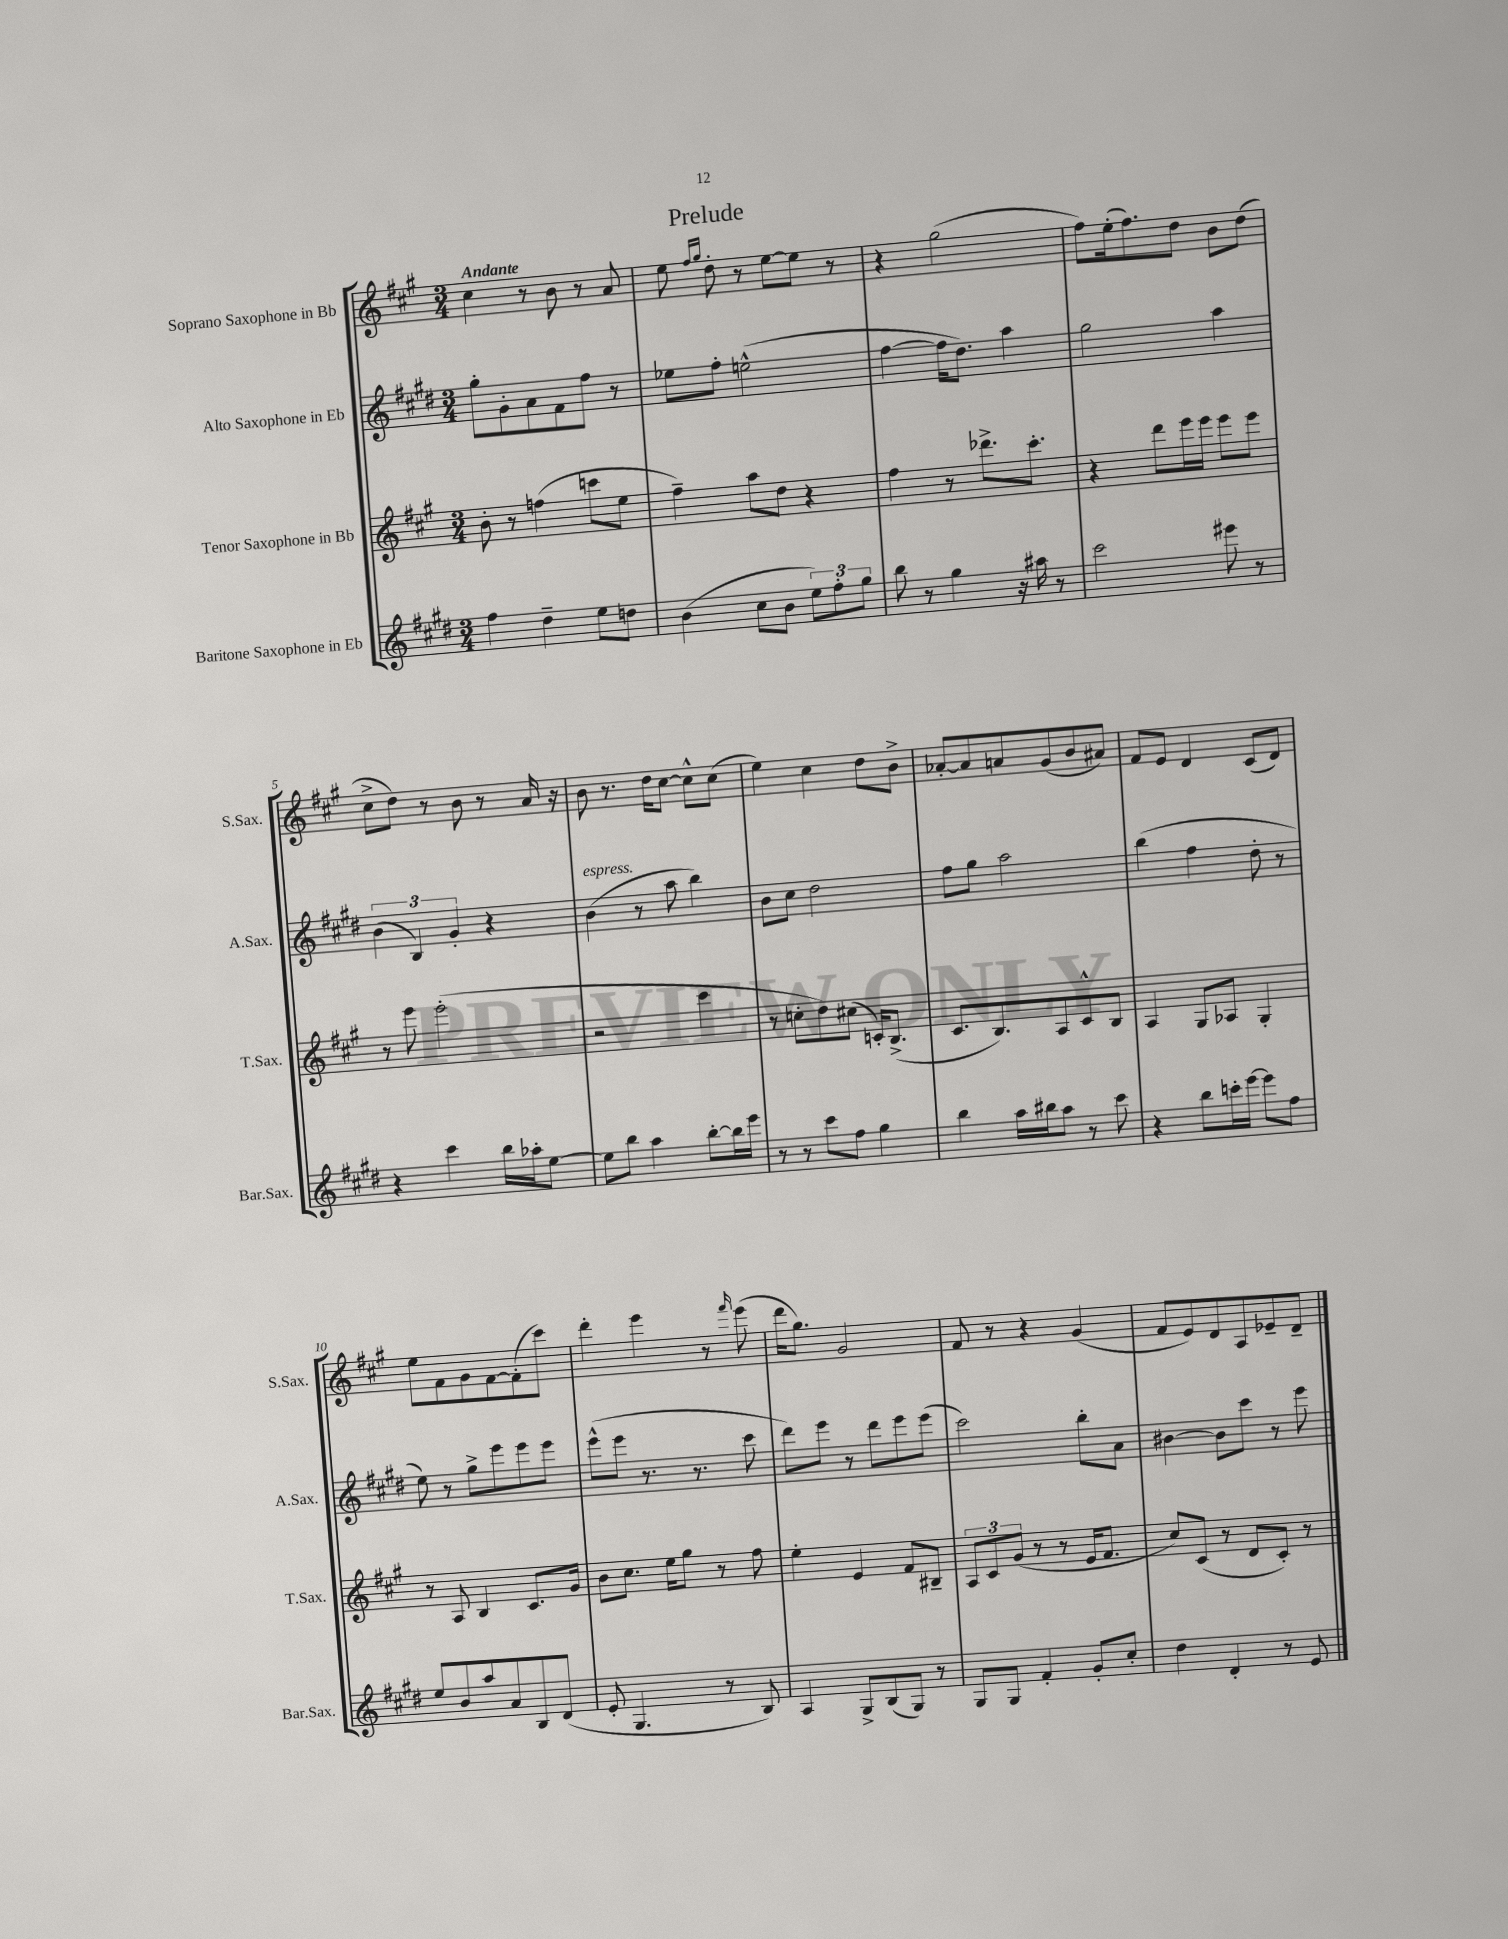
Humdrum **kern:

**kern	**kern	**kern	**kern
*staff4	*staff3	*staff2	*staff1
*clefG2	*clefG2	*clefG2	*clefG2
*k[f#c#g#d#]	*k[f#c#g#]	*k[f#c#g#d#]	*k[f#c#g#]
*M3/4	*M3/4	*M3/4	*M3/4
4ff#\	8b'\	8gg#'\L	4cc#\
.	8r	8g#'\	.
4dd#~\	(4ff\	8a\	8r
.	.	8f#\	8b\
8ee\L	8ccc\L	8ff#\J	8r
8dd\J	8ee\J	8r	8a/
=	=	=	=
(4b\	4ff#~\)	8ee-\L	8ee\
.	.	.	16qqff#/LL
.	.	.	16qqgg#/JJ
.	.	8ff#'\J	8dd'\
8cc#\L	8aa\L	(2ee^^\	8r
8b\J	8dd\J	.	[8ee\L
12ee\L)	4r	.	8ee\]J
12ff#'\	.	.	.
.	.	.	8r
12gg#\J	.	.	.
=	=	=	=
8bb\	4ff#\	[4ff#\	4r
8r	.	.	.
4gg#\	8r	16ff#\]LK	(2gg#\
.	.	8.dd#\J)	.
.	8.ddd-^\L	.	.
16r	.	4aa\	.
16aa#\	8.ccc#'\J	.	.
8r	.	.	.
=	=	=	=
2ccc#\	4r	2gg#\	8ff#\L)
.	.	.	(16ee'\k
.	.	.	8.ff#\)
.	8ddd\L	.	.
.	16eee\L	.	8dd\J
.	16eee\JJ	.	.
8eee#\	8eee\L	4aa\	8b\L
8r	8eee\J	.	(8dd\J
=	=	=	=
4r	8r	(6b\	8cc#^\L
.	8eee\	.	8dd\J)
.	.	6B/)	.
4ccc#\	(2eee'\	.	8r
.	.	6g#'/	.
.	.	.	8b\
16bb\LL	.	4r	8r
16aa-'\J	.	.	.
[8ee\J	.	.	16a/
.	.	.	16r
=	=	=	=
8ee\]L	2r	(4b\	8b\
8bb\J	.	.	8.r
4aa\	.	8r	.
.	.	.	16dd\LK
.	.	8aa\	[8cc#\J
[8bb'\L	4ccc#\	4bb\)	8cc#^^\]L
16bb\]L	.	.	(8cc#\J
16eee\JJ	.	.	.
=	=	=	=
8r	8r	8b\L	4ee\)
8r	8cc'\L	8cc#\J	.
8ccc#\L	8dd\)	2dd#\	4cc#\
8ff#\J	(8cc#\J	.	.
4gg#\	16c'/LK)	.	8dd\L
.	(8.B^/J	.	.
.	.	.	8b^\J
=	=	=	=
4bb\	8.c#/L	8ff#\L	[8a-'/L
.	.	8gg#\J	8a-/]
.	8.B/)	.	.
16aa\LL	.	2aa\	8a/
16bb#\J	.	.	.
8aa\J	8A/	.	(8g#/
8r	8c#^^/	.	8b/
8ccc#\	8B/J	.	8a#/J)
=	=	=	=
4r	4A/	(4bb\	8f#/L
.	.	.	8e/J
8bb\L	8G#/L	4ff#\	4d/
16ccc'\L	8A-/J	.	.
[16eee\JJ	.	.	.
8eee\]L	4G#'/	8dd#'\	(8c#/L
8ff#\J	.	8r	8d/J)
=	=	=	=
8ee/L	8r	8ee\)	8ee\L
8b/	8A/	8r	8f#\
8aa/	4B/	8gg#^\L	8g#\
8a/	.	8eee\	[8f#\
8B/	8.c#/L	8eee\	(8f#'\]
(8d#/J	.	8eee\J	8ccc#\J)
.	16g#/Jk	.	.
=	=	=	=
8e'/	8b\L	(8eee^^\L	4ddd'\
4.G#/	8.cc#\J	8eee\J	.
.	.	8.r	4eee\
.	16ee\LK	.	.
.	8gg#\J	.	.
.	.	8.r	.
8r	8r	.	8r
.	.	.	16qqfff#/
8B/)	8ff#\	8ccc#\	(8eee\
=	=	=	=
4A/	4ee'\	8ddd#\L)	16ddd\LK
.	.	.	8.gg#\J)
.	.	8eee\J	.
8G#^/L	4e/	8r	2g#/
(8B/	.	8ddd#\L	.
8G#/J)	8f#/L	8eee\	.
8r	8B#~/J	(8eee\J	.
=	=	=	=
8G#/L	12A/L	2ccc#\)	8f#/
.	12c#/	.	.
8G#/J	.	.	8r
.	(12g#/J	.	.
4f#'/	8r	.	4r
.	8r	.	.
8g#'/L	16e/LK	8bb'\L	(4g#/
.	8.f#/J	.	.
8cc#'/J	.	8a\J	.
=	=	=	=
4dd#\	8cc#/L)	[4b#\	8f#/L
.	(8c#/J	.	8e/)
4d#'/	8r	8b#\]L	8d/
.	8d/L	8ccc#\J	8A/
8r	8c#'/J)	8r	8e-~/
8e/	8r	8eee\	8d~/J
==	==	==	==
*-	*-	*-	*-
